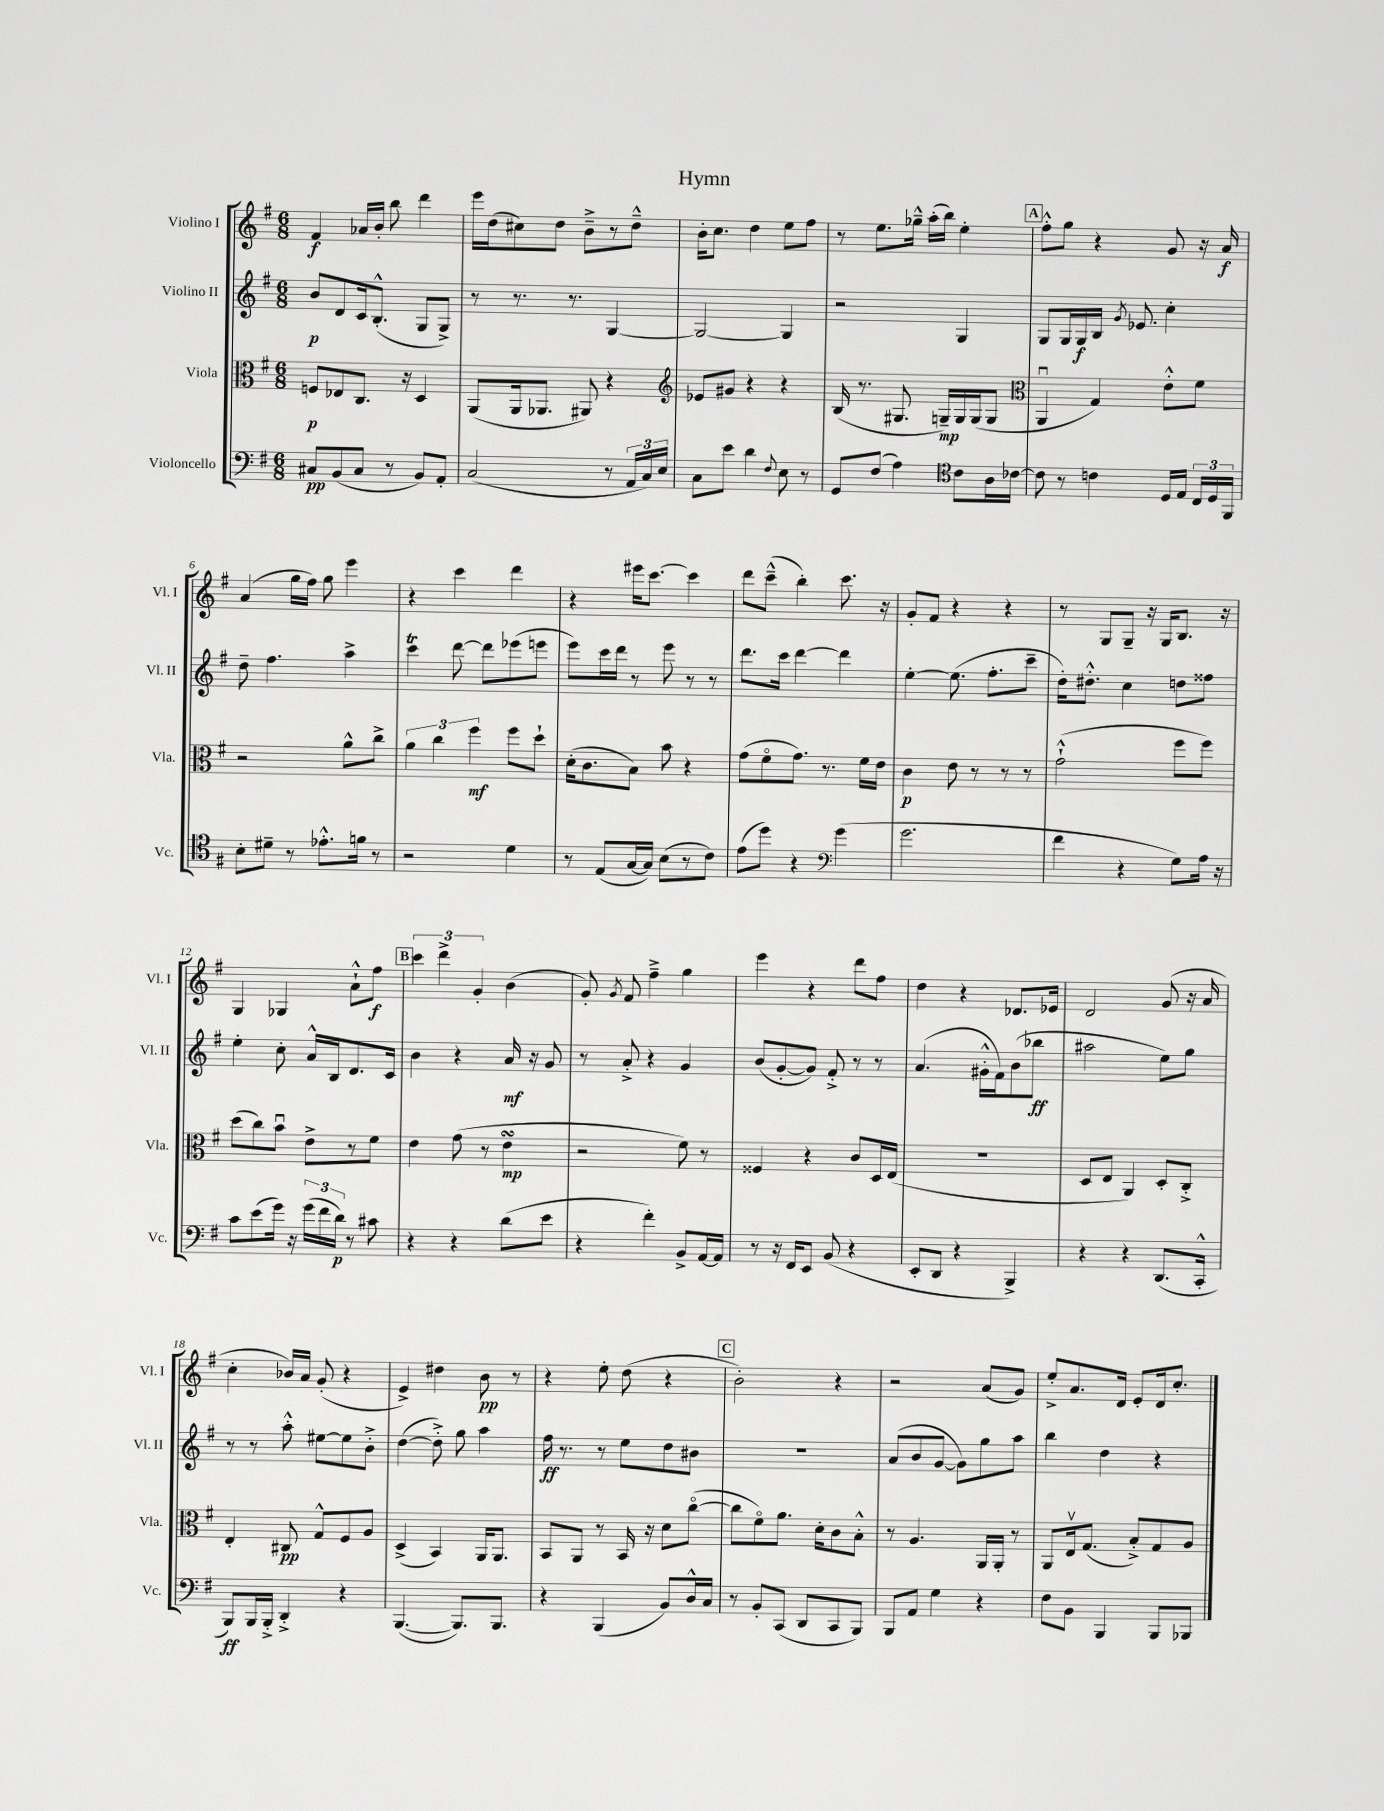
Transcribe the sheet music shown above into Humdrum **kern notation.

**kern	**kern	**kern	**kern
*staff4	*staff3	*staff2	*staff1
*clefF4	*clefC3	*clefG2	*clefG2
*k[f#]	*k[f#]	*k[f#]	*k[f#]
*M6/8	*M6/8	*M6/8	*M6/8
8C#	8F	8b	4f#
(8BB	8E-	8d	.
8C#	8.C	16c	16a-
.	.	(8.B'^^	16b'
8r	.	.	8bb
.	16r	.	.
8BB)	4D	8G	4ddd
8AA'	.	8G^)	.
=	=	=	=
(2C	(8AA	8r	16eee
.	.	.	(16dd
.	16AA	8.r	8cc#)
.	8.AA-	.	.
.	.	.	8dd
.	.	8.r	.
.	8AA#)	.	8b~^
8r	4r	[4G	8r
24AA	.	.	8dd~^^
24C)	.	.	.
24E	.	.	.
=	=	=	=
*	*clefG2	*	*
8C	8e-	2G_	16b'
.	.	.	8.cc
8e	8g#	.	.
4d	4r	.	4dd
8qqF#	.	.	.
8E	4r	4G]	8ee
8r	.	.	8ff#
=	=	=	=
8GG	(16B	2r	8r
.	8.r	.	.
(8F#	.	.	8.ee
4A)	8.G#	.	.
.	.	.	16gg-~^^
.	.	.	(16aa'
.	16G~)	.	16bb)
*clefC4	*	*	*
8c	16G	4G	4ee'
.	(16G	.	.
16A	8G	.	.
[16c-	.	.	.
=	=	=	=
*	*clefC3	*	*
8c-]	4AAu	8G	8ff#'^^
8r	.	16G	8gg
.	.	16G	.
4c	4G)	16B	4r
.	.	8qg	.
.	.	8.e-	.
16D	8e'^^	4cc'	8g
16E	.	.	.
24C	8f#	.	16r
24D	.	.	.
.	.	.	16a
24FF#	.	.	.
=	=	=	=
8B'	2r	8dd~	(4a
8d#~	.	4.ff#	.
8r	.	.	16gg
.	.	.	16ff#)
8.e-'^^	.	.	8gg
.	8a^^	4aa^	4eee
16f	.	.	.
8r	8cc^	.	.
=	=	=	=
2r	6a	4ccc	4r
.	6cc	.	.
.	.	[8ddd	4ccc
.	6ff#	.	.
.	.	8ddd]	.
4d	8ff#	(8eee-	4ddd
.	8dd`	8eee	.
=	=	=	=
8r	(16d'	8eee)	4r
.	8.c	.	.
(8E	.	16ccc	.
.	.	16ddd	.
[16G	8B)	8r	16eee#
16G])	.	.	[8.ccc
(8B	8b	8eee	.
8r	4r	8r	4ccc]
8c)	.	8r	.
=	=	=	=
(8e	(8g	8.ddd	8ddd
8dd)	8f#o	.	(8ccc~^^
.	.	16ccc	.
4r	8.g)	[4ddd	4bb')
.	8.r	.	.
*clefF4	*	*	*
(4g	.	4ddd]	8.ccc
.	16f#	.	.
.	16e	.	16r
=	=	=	=
2.g	4c	[4ee'	8g'
.	.	.	8f#
.	8e	(8.ee]	4r
.	8r	.	.
.	.	8.ff#'	.
.	8r	.	4r
.	8r	8ccc~	.
=	=	=	=
4f#	(2g`^^	16dd')	8r
.	.	8.dd#'^^	.
.	.	.	8G
4r	.	4cc	8G~
.	.	.	16r
.	.	.	16G
8G)	8ff#	8dd	8.B
16A	8ff#)	8ff##	.
16r	.	.	16r
=	=	=	=
8c	(8dd	4ee'	4G
(8e	8cc)	.	.
16g)	8bu	8cc'	4G-
16r	.	.	.
(24g	8e^	16a^^	.
24f#	.	.	.
.	.	16B	.
24d)	.	.	.
8r	8r	8.d	8a`^^
8c#	8f#	.	8ff#
.	.	16c	.
=	=	=	=
4r	4e	4b	6ccc
.	.	.	6ddd^
4r	(8g	4r	.
.	.	.	6g'
.	8r	.	.
(8d	4e	16a	(4b
.	.	16r	.
8e	.	8g	.
=	=	=	=
4r	2r	8r	8g')
.	.	.	8qg
.	.	8a'^	8f#
4f#')	.	4r	4ff#~^
8BB^	8f#)	4g	4gg
[16AA	8r	.	.
16AA]	.	.	.
=	=	=	=
8r	4F##	(8b	4eee
16r	.	[8g'	.
16FF#	.	.	.
8EE	4r	8g])	4r
(8BB	.	8f#'^	.
4r	8c	8r	8ddd
.	16D	8r	8ff#
.	(16E	.	.
=	=	=	=
8EE'	2.r	(4.a	4dd
8DD	.	.	.
4r	.	.	4r
.	.	16g#'^^	.
.	.	16f#)	.
4BBB^)	.	(8b	8.d-
.	.	8bb-	.
.	.	.	16e-
=	=	=	=
4r	8D	2aa#	2d
.	8E	.	.
4r	4AA)	.	.
(8.DD	8D'	8ee)	(8g
.	8C'^	8gg	16r
16CC'^^	.	.	16a
=	=	=	=
8BBB)	4E'	8r	4cc'
16BBB	.	8r	.
16BBB'^	.	.	.
4DD'^	8C#	8aa'^^	16b-)
.	.	.	16a
.	8G^^	[8ee#	(8g'
4r	8F#	8ee#]	4r
.	8A	8b'^	.
=	=	=	=
([4.BBB	(4D^	([4dd	4e^)
.	4BB)	8dd'^])	4dd#
8.BBB])	.	8gg	.
.	16AA	4aa	8b
8.BBB	8.AA	.	.
.	.	.	8r
=	=	=	=
4r	8BB	16ff#	4r
.	.	8.r	.
.	8AA	.	.
(4BBB	8r	8r	8ee'
.	16BB	8ee	(8dd
.	16r	.	.
8BB)	8d	8dd	4r
16D^^	([8cco	8b#	.
16C	.	.	.
=	=	=	=
8r	8cc]	2.r	2b')
8BB'	8f#o)	.	.
(8CC	8.a	.	.
8DD	.	.	.
.	16d'	.	.
8CC	8c	.	4r
8BBB)	8B'^^	.	.
=	=	=	=
8BBB	8r	(8a	2r
8AA	4.A	8b	.
4G	.	[8g	.
.	.	8g])	.
4r	16AA	8gg	(8a
.	16AA'	.	.
.	8r	8aa	8g)
=	=	=	=
8F#	8AA	4bb	8ee'^
8BB	16Ev	.	8.a
.	(8.G	.	.
4BBB	.	4dd	.
.	.	.	16d
.	8B'^)	.	8e'
8BBB	8G	4r	16d
.	.	.	8.cc'
8BBB-	8A	.	.
==	==	==	==
*-	*-	*-	*-
